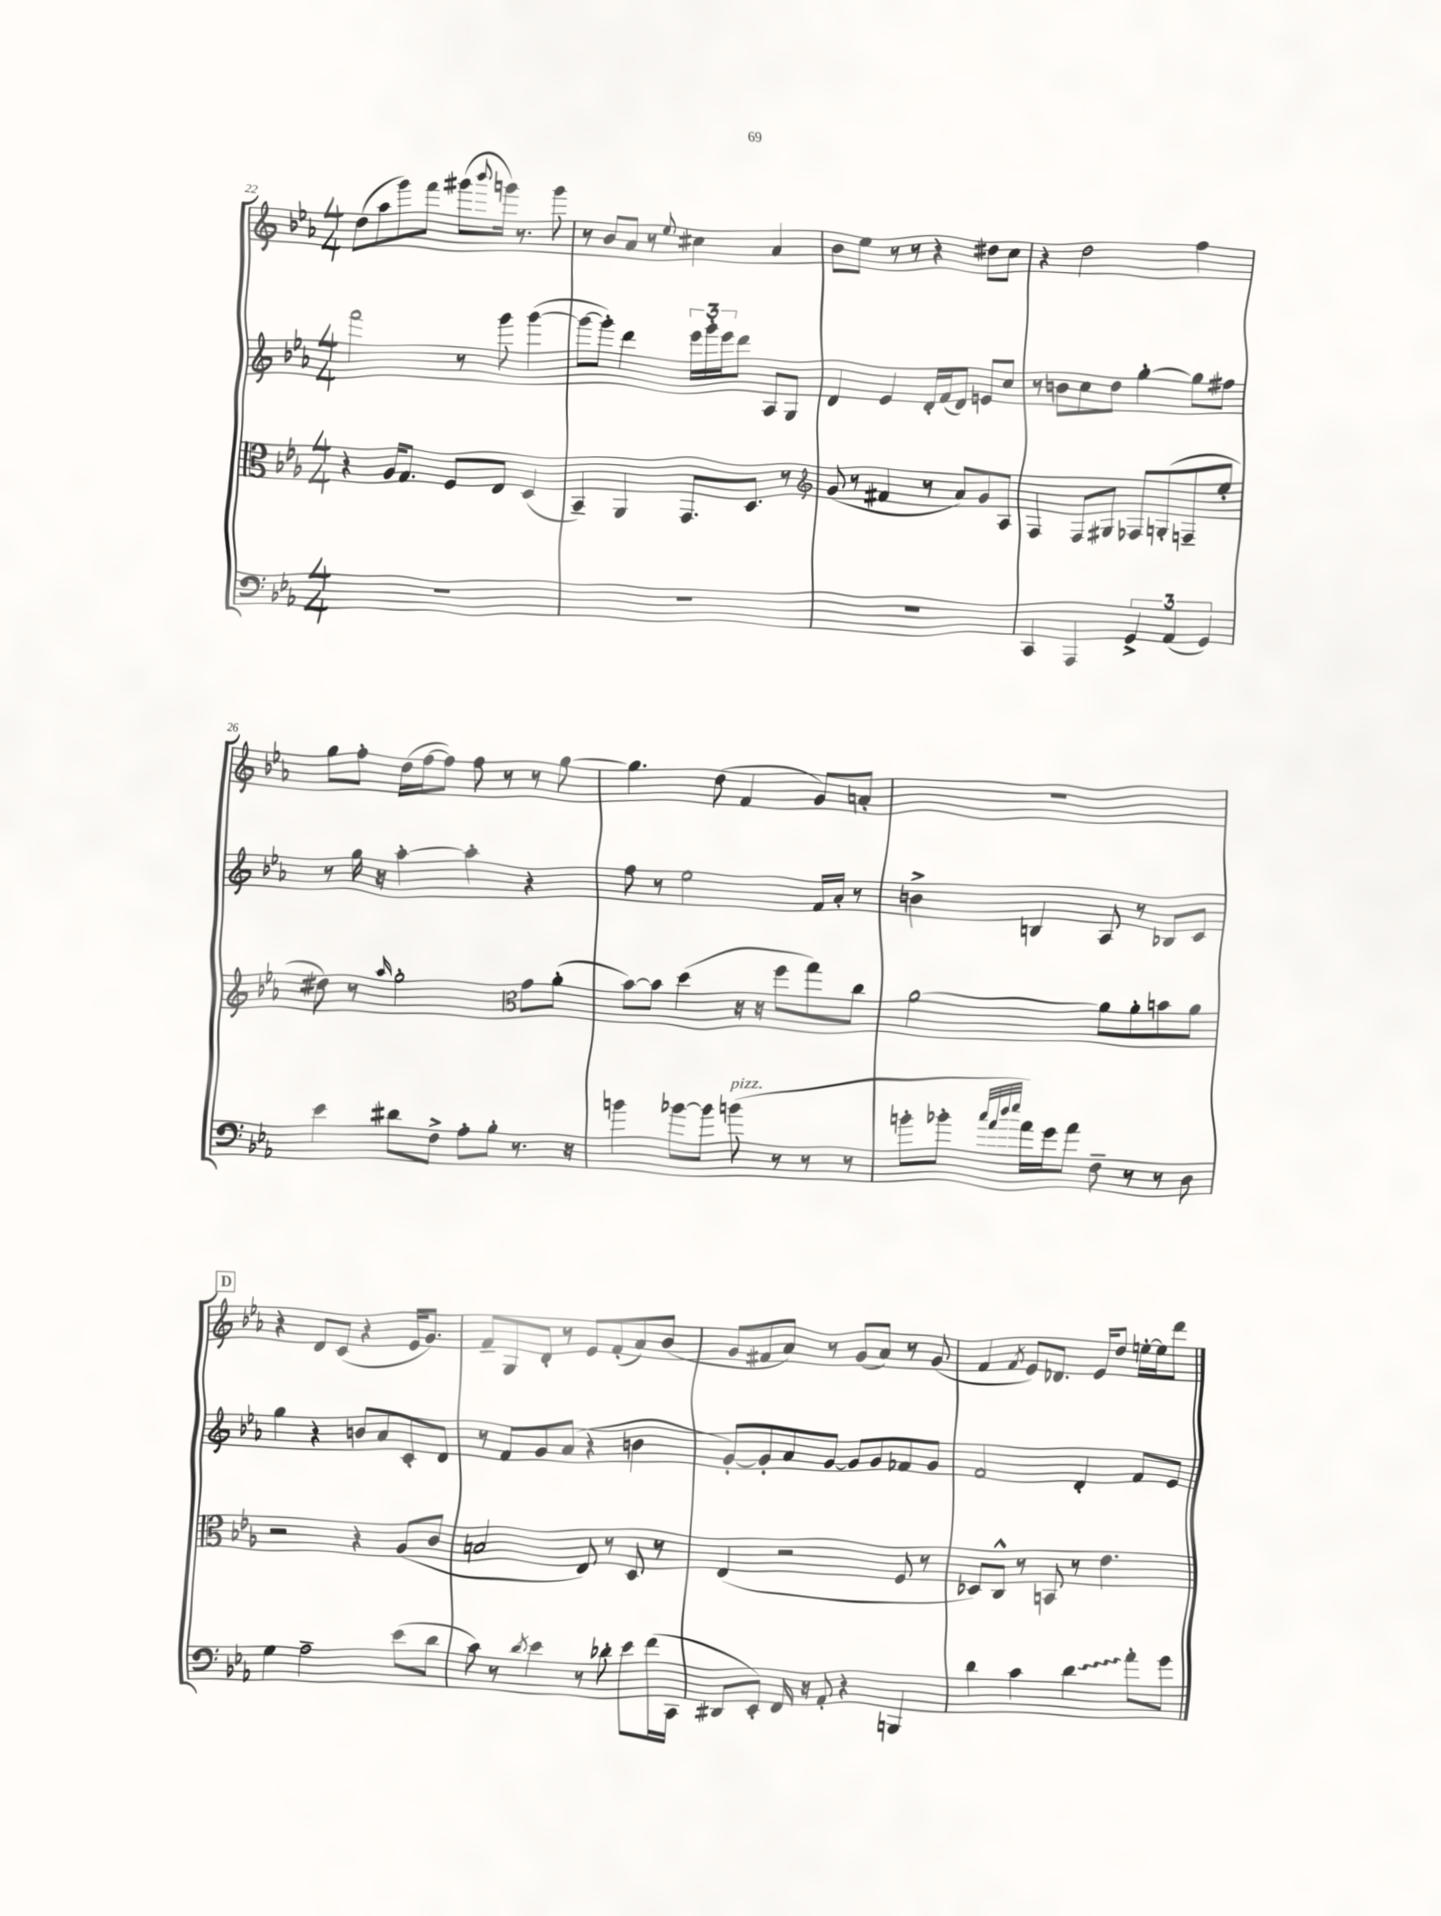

**kern	**kern	**kern	**kern
*staff4	*staff3	*staff2	*staff1
*clefF4	*clefC3	*clefG2	*clefG2
*k[b-e-a-]	*k[b-e-a-]	*k[b-e-a-]	*k[b-e-a-]
*M4/4	*M4/4	*M4/4	*M4/4
1r	4r	2fff	(8dd
.	.	.	8aa-
.	16A-	.	8ggg)
.	8.G	.	.
.	.	.	8fff
.	8F	8r	(8ggg#
.	.	.	8qqbbb-
.	8E-	8ggg	16ggg)
.	.	.	8.r
.	(4D	([4ggg	.
.	.	.	8ggg
=	=	=	=
1r	4BB-~)	8ggg_	8r
.	.	8ggg'])	8b-
.	4AA-	4ddd	8a-
.	.	.	8r
.	.	.	8qqee-
.	8.GG	24eee-	4cc#
.	.	24ggg'	.
.	.	24eee-	.
.	.	8ddd	.
.	8.D	.	.
.	.	8A-	4a-
.	8r	8G	.
=	=	=	=
*	*clefG2	*	*
1r	(8g	4d	8b-
.	8r	.	8ee-
.	4f#	4e-	8r
.	.	.	8r
.	8r	16d'	4r
.	.	(16f	.
.	8a-)	8d)	.
.	8g	8e	8dd#
.	8A-	8cc	8cc
=	=	=	=
4CC	4F	8r	4r
.	.	8b	.
4AAA-	8F	8cc	2dd
.	8G#	8dd	.
6GG^	8F-	[4gg'	.
.	(8G'	.	.
(6AA-	.	.	.
.	8F~	8gg]	4ff
6GG)	.	.	.
.	8ee-'	8ff#	.
=	=	=	=
4e-	8dd#)	8r	8gg
.	8r	16gg	8ff'
.	.	16r	.
.	16qqaa-	.	.
8d#	2gg'	[4aa-'	(16dd
.	.	.	[16ff
8F^	.	.	8ff])
8A-'	.	4aa-']	8ff
8B-'	.	.	8r
*	*clefC3	*	*
8.r	8g	4r	8r
.	(8a-'	.	[8gg
16r	.	.	.
=	=	=	=
4b	[8b-)	8ff	4.gg]
.	8b-]	8r	.
[8b-	(4dd	2ee-	.
8b-]	.	.	(8dd
(8b	16r	.	4f
.	16r	.	.
8r	8ff	.	.
8r	8gg)	16f	8g)
.	.	16a-'	.
8r	8cc	8r	8a'
=	=	=	=
8b'	[2a-	4b^	1r
8b-'	.	.	.
32qqcc	.	.	.
32qqa-	.	.	.
32qqdd	.	.	.
32qqee-	.	.	.
16a-)	.	4B	.
16g	.	.	.
8a-	.	.	.
8F~	8a-]	8A-	.
8r	8a-'	8r	.
8r	8b	8B-	.
8D	8a-	8c	.
=	=	=	=
4G	2r	4gg	4r
2A-~	.	4r	8d
.	.	.	(8c
.	4r	8b	4r
.	.	8a-	.
(8e-	(8A-	8c'	16e-
.	.	.	8.g)
8d	8c	8d	.
=	=	=	=
8c)	2B	8r	8f~
8r	.	8f	8G
8qd	.	.	.
4e-	.	8g	8d'
.	.	(8a-	8r
8r	8E-)	4r	8e-
8d-'	8r	.	(8f'
8e-	8D	4b	8a-)
(16f	8r	.	(8b-
16CC	.	.	.
=	=	=	=
8DD#	(4E-	[8g')	8g
8EE-')	.	8g']	8f#
16FF	2r	8a-	8a-)
16r	.	.	.
8AA-'	.	[8g	8r
4r	.	8g]	(8g
.	.	8g	8a-)
4BBB	8F	8f-	8r
.	8r	8g	(8g
=	=	=	=
4d	8D-)	2f	4f
.	8C^^	.	.
.	.	.	8qf
4c	8r	.	8e-)
.	8BB	.	8.d-
4d	8r	4d'	.
.	.	.	16e-
.	4.e-	.	8dd
8a-'	.	8f	[16ee'
.	.	.	16ee]
8g	.	8e-	8ddd
==	==	==	==
*-	*-	*-	*-
